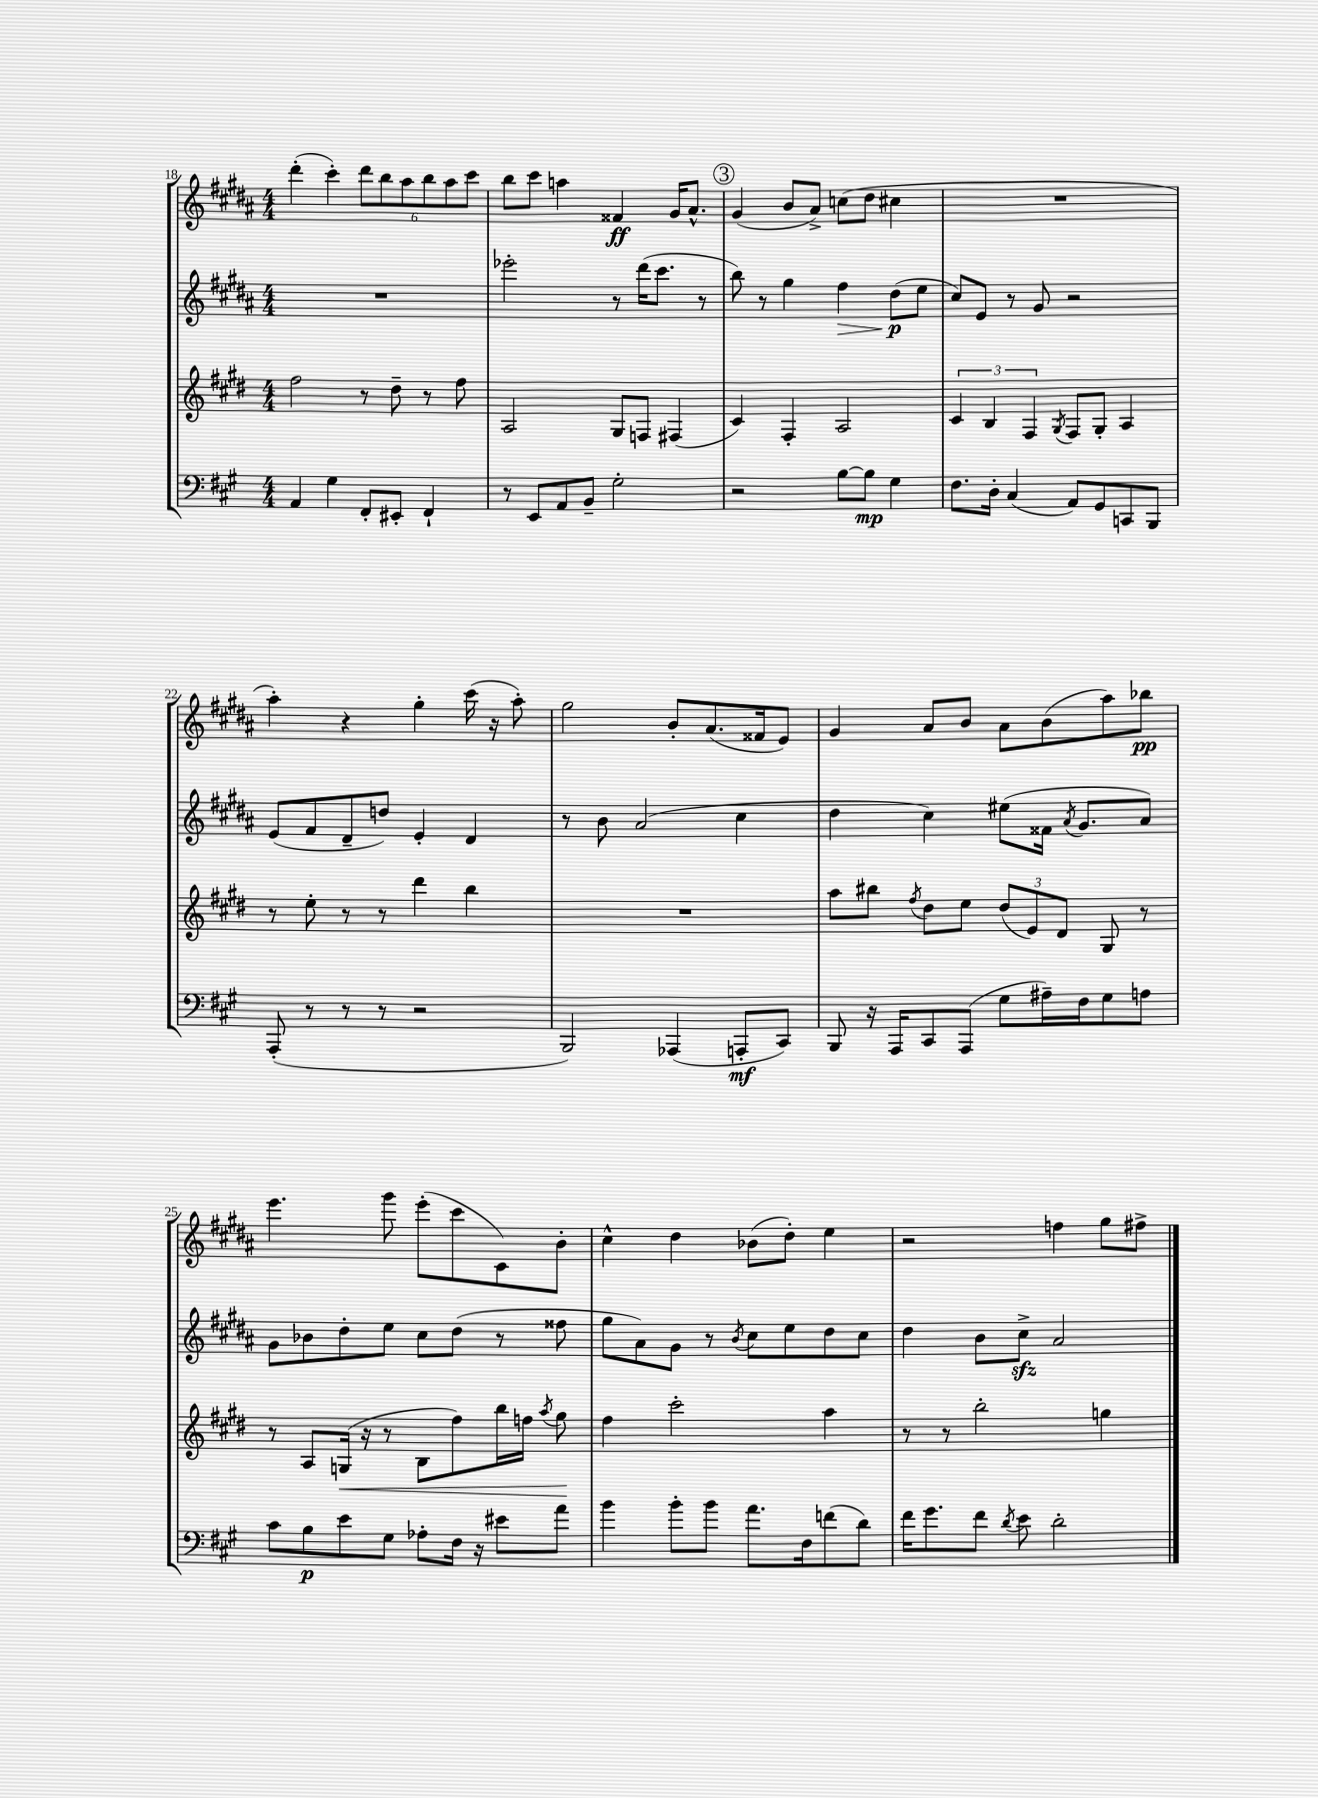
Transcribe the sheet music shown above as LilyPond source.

<<
\new StaffGroup <<
\new Staff = "s0" {
    \clef treble \key b \major \numericTimeSignature \time 4/4
    \autoBeamOff dis'''4-.( cis'''4-.) \tuplet 6/4 { dis'''8[ b''8 ais''8 b''8 ais''8 cis'''8] } |
    b''8[ cis'''8] a''4 fisis'4\ff gis'16[ ais'8.]-^ |
    \mark \markup { \circle "3" } gis'4( b'8[ ais'8]->) c''8[( dis''8] cis''4 |
    R1 |
    ais''4-.) r4 gis''4-. cis'''16( r16 ais''8-.) |
    gis''2 b'8[-. ais'8.( fisis'16 e'8]) |
    gis'4 ais'8[ b'8] ais'8[ b'8( ais''8) bes''8]\pp |
    e'''4. gis'''8 e'''8[-.( cis'''8 cis'8) b'8]-. |
    cis''4-^ dis''4 bes'8[( dis''8]-.) e''4 |
    r2 f''4 gis''8[ fis''8]-> \bar "|." |
}
\new Staff = "s1" {
    \clef treble \key b \major \numericTimeSignature \time 4/4
    \autoBeamOff R1 |
    ees'''2-. r8 dis'''16[( cis'''8.] r8 |
    \mark \markup { \circle "3" } b''8) r8 gis''4 fis''4\> dis''8[\p\!( e''8] |
    cis''8[) e'8] r8 gis'8 r2 |
    e'8[( fis'8 dis'8-- d''8]) e'4-. dis'4 |
    r8 b'8 ais'2( cis''4 |
    dis''4 cis''4) eis''8[( fisis'16] \acciaccatura { ais'8 } gis'8.[ ais'8]) |
    gis'8[ bes'8 dis''8-. e''8] cis''8[ dis''8]( r8 fisis''8 |
    gis''8[ ais'8) gis'8] r8 \acciaccatura { b'8 } cis''8[ e''8 dis''8 cis''8] |
    dis''4 b'8[ cis''8]->\sfz ais'2 \bar "|." |
}
\new Staff = "s2" {
    \clef treble \key e \major \numericTimeSignature \time 4/4
    \autoBeamOff fis''2 r8 dis''8-- r8 fis''8 |
    a2 gis8[ f8] fis4( |
    \mark \markup { \circle "3" } cis'4) fis4-. a2 |
    \tuplet 3/2 { cis'4 b4 fis4 } \acciaccatura { gis8 } fis8[ gis8]-. a4 |
    r8 e''8-. r8 r8 dis'''4 b''4 |
    R1 |
    a''8[ bis''8] \acciaccatura { fis''8 } dis''8[ e''8] \tuplet 3/2 { dis''8[( e'8) dis'8] } gis8 r8 |
    r8 a8[ g16]\<( r16 r8 b8[ fis''8) b''16 f''16] \acciaccatura { a''8 } gis''8\! |
    fis''4 cis'''2-. a''4 |
    r8 r8 b''2-. g''4 \bar "|." |
}
\new Staff = "s3" {
    \clef bass \key a \major \numericTimeSignature \time 4/4
    \autoBeamOff a,4 gis4 fis,8[-. eis,8]-. fis,4-! |
    r8 e,8[ a,8 b,8]-- gis2-. |
    \mark \markup { \circle "3" } r2 b8[~ b8]\mp gis4 |
    fis8.[ d16]-. cis4( a,8[) gis,8 c,8 b,,8] |
    a,,8-.( r8 r8 r8 r2 |
    b,,2) aes,,4( a,,8[-.\mf cis,8]) |
    b,,8 r16 a,,16[ cis,8 a,,8]( gis8[ ais16--) fis16 gis8 a8] |
    cis'8[ b8\p e'8 gis8] aes8[-. fis16] r16 eis'8[ a'8] |
    b'4 b'8[-. b'8] a'8.[ fis16 f'8( d'8]) |
    fis'16[ gis'8. fis'8] \acciaccatura { d'8 } e'8 d'2-. \bar "|." |
}
>>
>>
\layout { \context { \Score currentBarNumber = #18 } }
